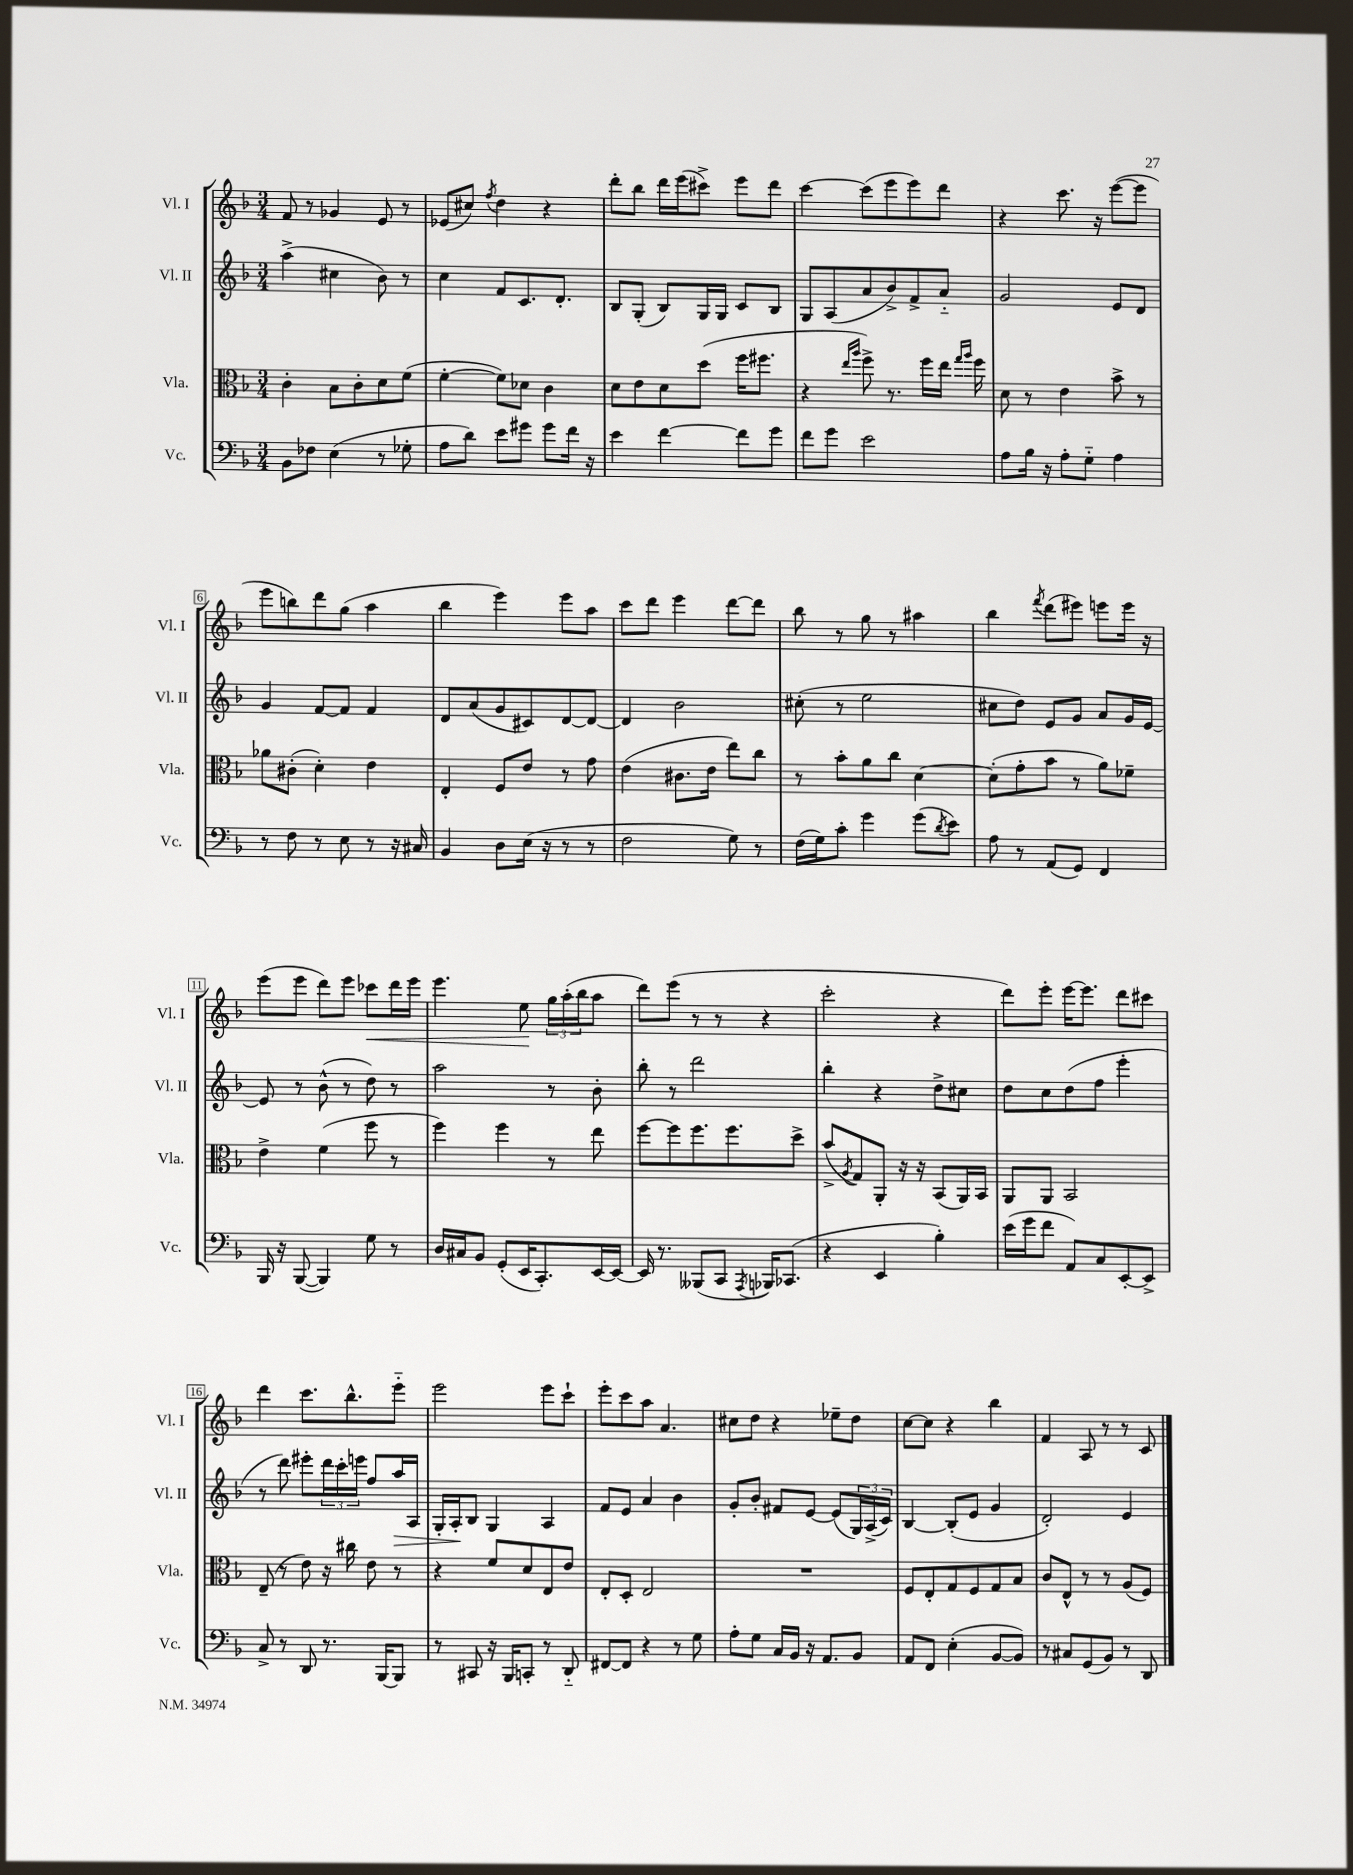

**kern	**kern	**kern	**kern
*staff4	*staff3	*staff2	*staff1
*clefF4	*clefC3	*clefG2	*clefG2
*k[b-]	*k[b-]	*k[b-]	*k[b-]
*M3/4	*M3/4	*M3/4	*M3/4
8BB-	4c'	(4aa^	8f
8F-	.	.	8r
(4E	8B-	4cc#	4g-
.	8c'	.	.
8r	8d	8b-)	8e
8G-'	(8f	8r	8r
=	=	=	=
8A	[4f'	4cc	(8e-
8d)	.	.	8cc#)
.	.	.	8qff
8e	8f])	8f	4dd
8g#	8d-	8.c	.
8g#	4c	.	4r
.	.	8.d'	.
16f	.	.	.
16r	.	.	.
=	=	=	=
4e	8d	8B-	8ddd'
.	8e	(8G'	8bb-
[4f	8d	8B-)	16ddd
.	.	.	(16eee
.	(8dd	16G	8ccc#^)
.	.	16G	.
8f]	16ff	8c	8eee
.	8.ff#	.	.
8g	.	8B-	8ddd
=	=	=	=
8f	4r	8G	[4ccc
8g	.	(8A	.
.	16qqee	.	.
.	16qqaa	.	.
2e	8ff^)	8a	(8ccc]
.	8.r	8b-^)	8eee
.	.	8f^	8eee)
.	16ff	.	.
.	16ee	8a'~	8ddd
.	16qqgg	.	.
.	16qqaa	.	.
.	16ff	.	.
=	=	=	=
8A	8d	2g	4r
16B-	8r	.	.
16r	.	.	.
8A'	4e	.	8.ccc
8G'~	.	.	.
.	.	.	16r
4A	8b-^	8e	([8eee
.	8r	8d	8eee]
=	=	=	=
8r	8a-	4g	8eee
8F	(8c#'	.	8bb)
8r	4d')	[8f	8ddd
8E	.	8f]	(8gg
8r	4e	4f	4aa
16r	.	.	.
16C#	.	.	.
=	=	=	=
4BB-	4E'	8d	4bb-
.	.	(8a	.
8D	8F	8g	4eee)
(16E	8e	8c#)	.
16r	.	.	.
8r	8r	[8d	8eee
8r	8g	8d_	8aa
=	=	=	=
2F	(4e	4d]	8ccc
.	.	.	8ddd
.	8.c#	2b-	4eee
.	16e	.	.
8G)	8ee)	.	[8ddd
8r	8cc	.	8ddd]
=	=	=	=
(16F	8r	(8cc#'	8bb-
16G)	.	.	.
8c'	8b-'	8r	8r
4g	8a	2ee	8gg
.	8cc	.	8r
(8g	[4d	.	4aa#
8qd	.	.	.
8e)	.	.	.
=	=	=	=
8A	(8d']	8cc#	4bb-
8r	8g'	8dd)	.
.	.	.	8qfff
(8AA	8b-	8e	(8ddd
8GG)	8r	8g	8eee#)
4FF	8a)	8a	8eee
.	8f-~	16g	16eee
.	.	[16e	16r
=	=	=	=
16BBB-	4e^	8e]	(8eee
16r	.	.	.
([8BBB-	.	8r	8eee
4BBB-])	(4f	(8b-^^	8ddd)
.	.	8r	8eee
8G	8ff	8dd)	8ccc-
8r	8r	8r	16ddd
.	.	.	16eee
=	=	=	=
16D	4ff)	2aa	4.eee
16C#	.	.	.
8BB-	.	.	.
(8GG'	4ff	.	.
16EE	.	.	8ee
8.CC')	.	.	.
.	8r	8r	24gg
.	.	.	(24aa'
.	.	.	24bb-
[16EE	8ee	8b-'	8aa
16EE_	.	.	.
=	=	=	=
16EE]	[8ff	8bb-'	8ddd)
8.r	.	.	.
.	8ff]	8r	(8eee
(8BBB--	8.ff	2ddd	8r
8CC	.	.	8r
.	8.ff	.	.
8qAAA	.	.	.
16BBB-)	.	.	4r
(8.CC-	.	.	.
.	8dd^	.	.
=	=	=	=
4r	(8b-^	4bb-'	2ccc'
.	8qA	.	.
.	8G)	.	.
4EE	8AA'	4r	.
.	16r	.	.
.	16r	.	.
4B-')	(8BB-	8dd^	4r
.	16AA)	8cc#	.
.	16BB-	.	.
=	=	=	=
(16e	8AA	8dd	8ddd)
16g	.	.	.
8f	8AA	8cc	8eee'
8AA)	2BB-	(8dd	[16eee
.	.	.	8.eee]
8C	.	8ff	.
[8EE'	.	4eee'	8ddd
8EE^]	.	.	8ccc#
=	=	=	=
8C^	(8E~	8r	4ddd
8r	8r	8ddd)	.
8DD	8e)	8eee#'	8.ccc
8.r	16r	24ddd	.
.	.	24ccc'	.
.	16cc#	.	8.bb-^^
.	.	24eee	.
.	8e	8ff	.
[16BBB-	.	.	.
8BBB-]	8r	16aa	8eee'~
.	.	16A	.
=	=	=	=
8r	4r	16G'	2eee
.	.	16A'	.
8CC#	.	8B-	.
16r	8f	4G	.
16BBB-	.	.	.
8CC'	8d	.	.
8r	8E	4A	8eee
8DD'~	8e	.	8ccc`
=	=	=	=
[8FF#	8E'	8f	8eee'
8FF#]	8D'	8e	8ccc
4r	2E	4a	8aa
.	.	.	4.a
8r	.	4b-	.
8G	.	.	.
=	=	=	=
8A'	2.r	8g'	8cc#
8G	.	8b-'	8dd
16C	.	8f#	4r
16BB-	.	.	.
16r	.	[8e	.
8.AA	.	.	.
.	.	(8e]	8ee-~
8BB-	.	24G)	8dd
.	.	(24A^	.
.	.	24c)	.
=	=	=	=
8AA	8F	[4B-	[8cc
8FF	8E'	.	8cc]
(4E'	8G	(8B-']	4r
.	8F	8e	.
[8BB-	8G	4g	4bb-
8BB-])	8B-	.	.
=	=	=	=
8r	8c	2d')	4f
8C#	8E^^	.	.
(8GG	8r	.	8A
8BB-)	8r	.	8r
8r	(8A	4e	8r
8DD	8F)	.	8c
==	==	==	==
*-	*-	*-	*-
